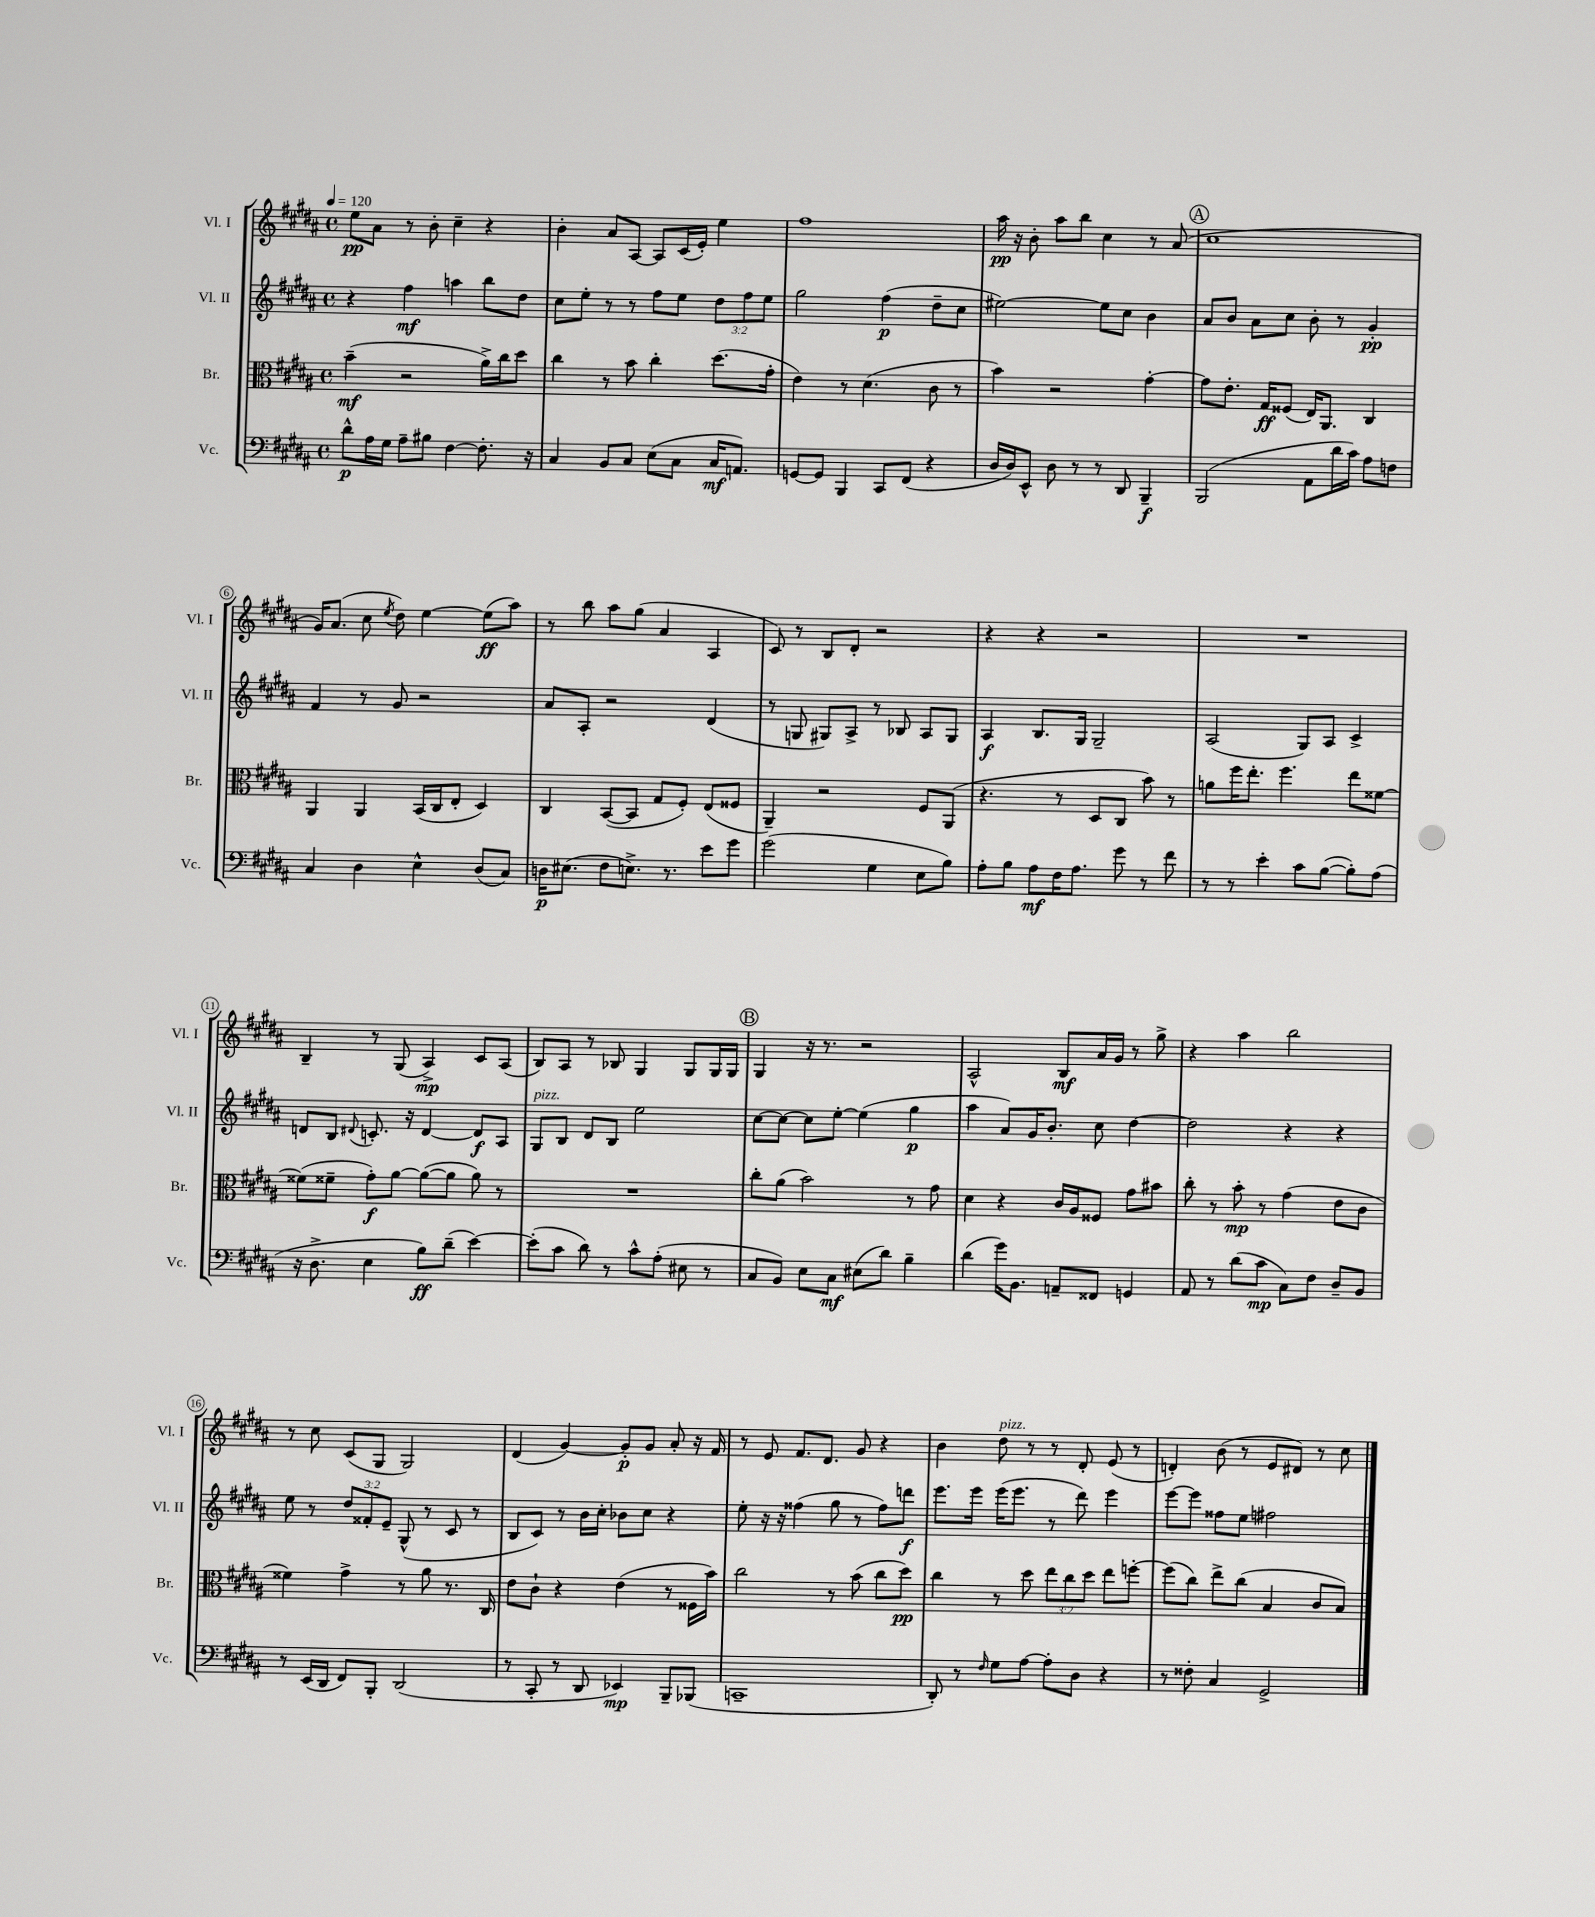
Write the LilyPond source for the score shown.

<<
\new StaffGroup <<
\new Staff = "s0" \with { instrumentName = "Vl. I" shortInstrumentName = "Vl. I" } {
    \clef treble \key b \major \defaultTimeSignature \time 4/4 \tempo 4 = 120
    \autoBeamOff e''8[\pp ais'8] r8 b'8-. cis''4-- r4 |
    b'4-. ais'8[ ais8]~ ais8[ cis'16( e'16]-.) e''4 |
    fis''1 |
    ais''16\pp r16 b'8-. ais''8[ b''8] cis''4 r8 ais'8( |
    \mark \markup { \circle "A" } cis''1 |
    gis'16[) ais'8.]( cis''8 \acciaccatura { e''8 } dis''8) e''4~ e''8[\ff( ais''8]) |
    r8 b''8 ais''8[ gis''8]( ais'4 ais4 |
    cis'8) r8 b8[ dis'8]-. r2 |
    r4 r4 r2 |
    R1 |
    b4-- r8 gis8( ais4->\mp) cis'8[ ais8]( |
    b8[) ais8] r8 bes8 gis4 gis8[ gis16 gis16] |
    \mark \markup { \circle "B" } gis4 r16 r8. r2 |
    ais2-^ b8[\mf ais'16 gis'16] r8 gis''8-> |
    r4 ais''4 b''2 |
    r8 cis''8 cis'8[( gis8] gis2) |
    dis'4( gis'4~) gis'8[-.\p gis'8] ais'8-. r16 fis'16 |
    r8 e'8 fis'8.[ dis'8.] gis'8 r4 |
    b'4 dis''8^\markup { \italic "pizz." } r8 r8 dis'8-. e'8( r8 |
    d'4-.) b'8( r8 e'8[ dis'8]) r8 cis''8 \bar "|." |
}
\new Staff = "s1" \with { instrumentName = "Vl. II" shortInstrumentName = "Vl. II" } {
    \clef treble \key b \major \defaultTimeSignature \time 4/4 \override Staff.TupletNumber.text = #tuplet-number::calc-fraction-text
    \autoBeamOff r4 fis''4\mf a''4 b''8[ dis''8] |
    cis''8[ e''8]-. r8 r8 fis''8[ e''8] \tuplet 3/2 { dis''8[ fis''8 e''8] } |
    gis''2 fis''4\p( dis''8[-- cis''8] |
    eis''2~) eis''8[ cis''8] b'4 |
    \mark \markup { \circle "A" } ais'8[ b'8] ais'8[ cis''8] b'8-. r8 gis'4-.\pp |
    fis'4 r8 gis'8 r2 |
    ais'8[ ais8]-. r2 dis'4( |
    r8 g8 gis8[) ais8]-> r8 bes8 ais8[ gis8] |
    ais4\f b8.[ gis16] gis2-- |
    ais2( gis8[) ais8] cis'4-> |
    d'8[ b8] \appoggiatura { dis'8 } c'8.-. r16 dis'4~ dis'8[\f ais8] |
    gis8[^\markup { \italic "pizz." } b8] dis'8[ b8] e''2 |
    \mark \markup { \circle "B" } cis''8[~ cis''8]~ cis''8[ e''8]~-. e''4( gis''4\p |
    ais''4 ais'8[) gis'16 b'8.]-. cis''8 dis''4~ |
    dis''2 r4 r4 |
    e''8 r8 \tuplet 3/2 { dis''8[ fisis'8-. e'8]-- } gis8-^( r8 cis'8 r8 |
    b8[ cis'8]) r8 b'16[ cis''16]-. bes'8[ cis''8] r4 |
    e''8-. r16 r16 fisis''4( gis''8 r8 fisis''8[) d'''8]\f |
    e'''8.[ e'''16] e'''16[( e'''8.] r8 dis'''8) e'''4 |
    e'''8[~ e'''8] fisis''8[ e''8] fis''2 \bar "|." |
}
\new Staff = "s2" \with { instrumentName = "Br." shortInstrumentName = "Br." } {
    \clef alto \key b \major \defaultTimeSignature \time 4/4 \override Staff.TupletNumber.text = #tuplet-number::calc-fraction-text
    \autoBeamOff b'4--\mf( r2 ais'16[->) cis''16 dis''8] |
    cis''4 r8 b'8 cis''4-. dis''8.[( gis'16]-. |
    e'4) r8 dis'4.( cis'8 r8 |
    b'4) r2 gis'4~-. |
    \mark \markup { \circle "A" } gis'8[ e'8.]-. gis16[\ff fisis8]( e16[) ais,8.] cis4 |
    ais,4 ais,4 b,16[( cis16 e8]-. dis4) |
    cis4 b,8[~( b,8] gis8[ fis8]-.) e8[( fisis8] |
    ais,4--) r2 fis8[ ais,8]( |
    r4. r8 dis8[ cis8] b'8) r8 |
    a'8[ fis''16 e''8.]-. fis''4. e''8[ fisis'8]~ |
    fisis'8[( fisis'8]-- gis'8[-.\f) ais'8]~ ais'8[~( ais'8] ais'8) r8 |
    R1 |
    \mark \markup { \circle "B" } cis''8[-. ais'8]( b'2) r8 gis'8 |
    dis'4 r4 cis'16[ ais16 fisis8] gis'8[ bis'8] |
    cis''8-. r8 b'8-.\mp r8 gis'4( e'8[ cis'8] |
    fisis'4) gis'4-> r8 ais'8 r8. cis16 |
    e'8[ cis'8]-! r4 e'4( r8 fisis16[ b'16]) |
    cis''2 r8 b'8( cis''8[ dis''8]\pp) |
    cis''4 r8 dis''8 \tuplet 3/2 { e''8[ cis''8 dis''8] } e''8[ f''8]~-. |
    f''8[( cis''8]) e''8[-> cis''8]( b4 cis'8[ b8]) \bar "|." |
}
\new Staff = "s3" \with { instrumentName = "Vc." shortInstrumentName = "Vc." } {
    \clef bass \key b \major \defaultTimeSignature \time 4/4
    \autoBeamOff dis'8[-^\p ais16 gis16] ais8[-- bis8] fis4~ fis8.-. r16 |
    cis4 b,8[ cis8] e8[( cis8] cis16[\mf a,8.]) |
    g,8[~ g,8] b,,4 cis,8[ fis,8]( r4 |
    dis16[ dis16) e,8]-^ dis8 r8 r8 dis,8 b,,4--\f |
    \mark \markup { \circle "A" } b,,2( ais,8[ dis'16 cis'16]) ais8[ f8] |
    cis4 dis4 e4-^ dis8[( cis8]) |
    d16[\p eis8.]( fis8[ e8.]->) r8. e'8[ gis'8] |
    gis'2( gis4 e8[ b8]) |
    ais8[-. b8] ais8[\mf fis16 ais8.] gis'8 r8 fis'8 |
    r8 r8 e'4-. cis'8[ b8]~( b8[-.) ais8]( |
    r16 dis8.-> e4 b8[\ff) dis'8]--( e'4~) |
    e'8[-.( cis'8] dis'8) r8 cis'8[-^ ais8]-.( eis8 r8 |
    \mark \markup { \circle "B" } cis8[ b,8]) e8[ cis8]\mf eis8[( dis'8]) b4-- |
    dis'4( gis'16[) b,8.] a,8[-- fisis,8] g,4 |
    ais,8 r8 dis'8[( cis'8]\mp cis8[) fis8] dis8[-- b,8] |
    r8 e,16[( dis,16] fis,8[) b,,8]-. dis,2( |
    r8 cis,8-. r8 dis,8 ees,4\mp) b,,8[-- bes,,8]( |
    c,1-- |
    dis,8-.) r8 \grace { fis16 } gis8[ ais8]~ ais8[-. dis8] r4 |
    r8 fisis8-. cis4 gis,2-> \bar "|." |
}
>>
>>
\layout { \context { \Score \override BarNumber.stencil = #(make-stencil-circler 0.1 0.3 ly:text-interface::print) } }
